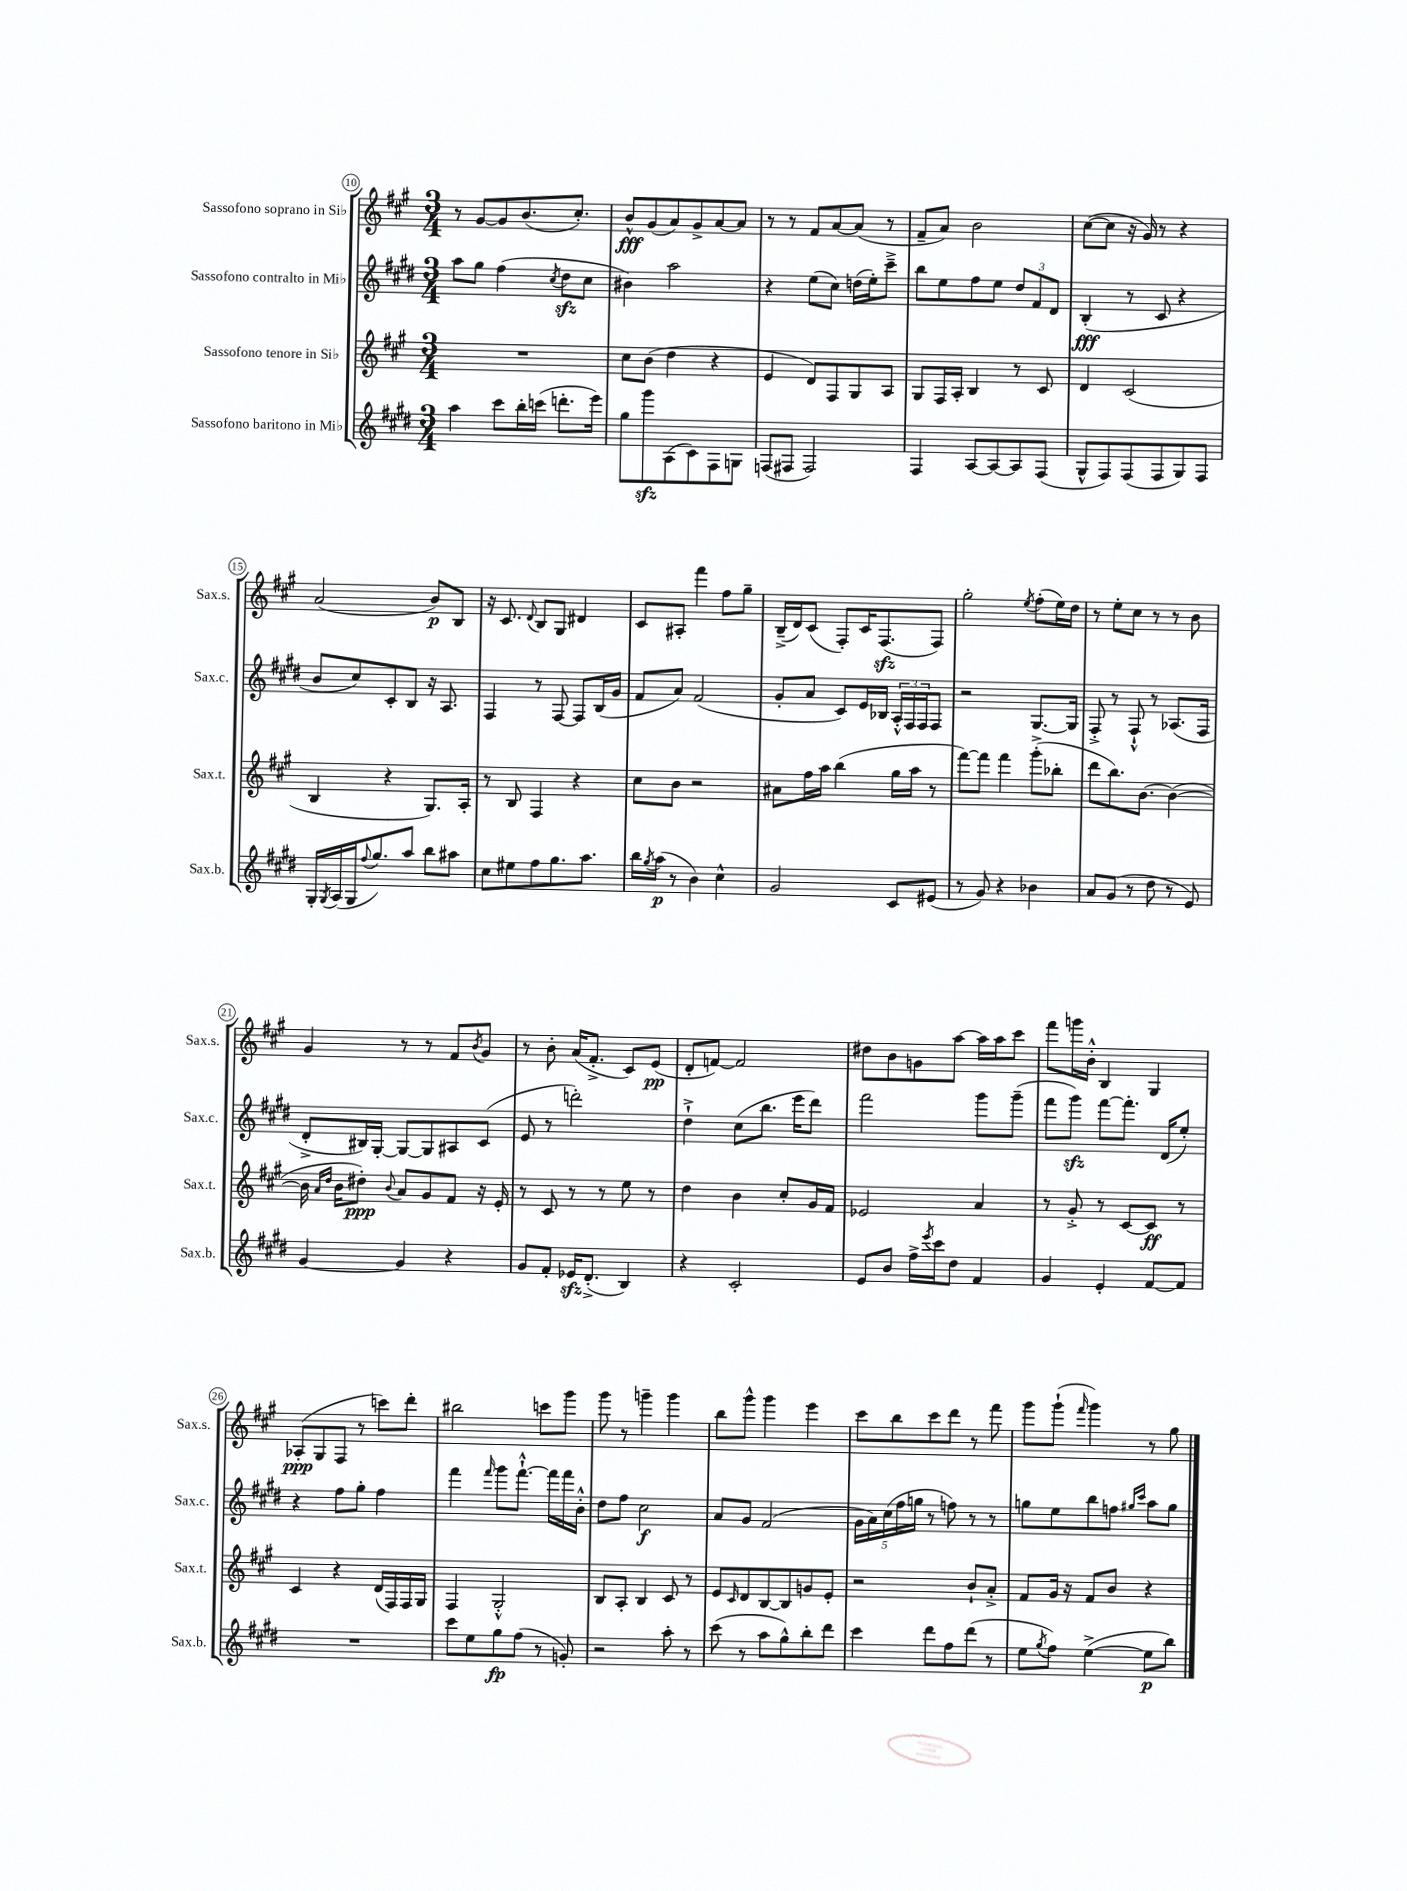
<<
\new StaffGroup <<
\new Staff = "s0" \with { instrumentName = "Sassofono soprano in Sib" shortInstrumentName = "Sax.s." } {
    \clef treble \key a \major \numericTimeSignature \time 3/4
    r8 gis'8~ gis'8 b'8.( cis''8.-.) |
    b'8-^\fff gis'8( a'8) gis'8-> a'8~ a'8 |
    r8 r8 fis'8 a'8~ a'8( r8 |
    fis'8-- a'8) b'2 |
    cis''8~( cis''8 r16 gis'16) r8 r4 |
    a'2( b'8\p) b8 |
    r16 cis'8. \appoggiatura { d'8 } b8 gis8 dis'4 |
    cis'8 ais8-. fis'''4 fis''8 gis''8-- |
    b16--->( d'16) cis'8( fis8-.) cis'16 fis8.\sfz( fis8) |
    gis''2-. \acciaccatura { e''8 } fis''8-.( e''16) d''16 |
    r8 e''8-. cis''8 r8 r8 b'8 |
    gis'4 r8 r8 fis'8 \acciaccatura { b'8 } gis'8 |
    r8 b'8-. a'16( fis'8.-.-> cis'8) e'8\pp( |
    d'8-. f'8~) f'2 |
    dis''8 b'8 g'8 a''8~ a''16 a''16 cis'''8 |
    fis'''8 g'''16 b'16-.-^ b4 gis4 |
    aes8-.\ppp( gis8 fis8 r8 c'''8) d'''8-. |
    bis''2 c'''8 gis'''8 |
    gis'''8 r8 g'''4-- g'''4 |
    b''8 gis'''8-^ gis'''4 e'''4 |
    cis'''8 b''8 cis'''8 d'''8 r8 fis'''8 |
    gis'''8 gis'''8-!( \grace { fis'''16 } gis'''4) r8 gis''8 \bar "|." |
}
\new Staff = "s1" \with { instrumentName = "Sassofono contralto in Mib" shortInstrumentName = "Sax.c." } {
    \clef treble \key e \major \numericTimeSignature \time 3/4
    a''8 gis''8 fis''4( \acciaccatura { cis''8 } dis''8\sfz cis''8 |
    bis'4) a''2 |
    r4 e''8( cis''8) d''16( e''16-.) cis'''8---> |
    b''8 e''8 fis''8 e''8 \tuplet 3/2 { dis''8 fis'8 dis'8 } |
    b4-.\fff( r8 cis'8 r4 |
    b'8 cis''8) cis'8-. b8 r16 a8. |
    fis4 r8 fis8~ fis8 b16( gis'16 |
    fis'8 a'8) fis'2( |
    gis'8-. a'8 cis'8) e'16 bes16 \tuplet 3/2 { a16-.-^ fis16 fis16 } fis8 |
    r2 gis8.~ gis16 |
    fis8-.-> r8 fis8-!-^ r8 aes8.( fis16 |
    dis'8-.-> bis16) gis16~-. gis8~ gis8 ais8 cis'8( |
    e'8 r8 d'''2-.) |
    dis''4-!-> cis''8( b''8. e'''16 dis'''8) |
    fis'''2 gis'''8 gis'''8--( |
    fis'''8 gis'''8\sfz) fis'''8~ fis'''8.-. dis'16( e''8-.) |
    r4 fis''8 gis''8-. fis''4 |
    fis'''4 \grace { fis'''16 } gis'''8 fis'''8.~-!-^ fis'''16 fis'''16 b'16-.-^ |
    dis''8 fis''8 cis''2\f |
    a'8 gis'8 fis'2( |
    \tuplet 5/4 { gis'16 a'16) cis''16( fis''16 g''16 } r8 f''8) r8 r8 |
    g''8 e''8 b''8 f''8 \grace { gis''16 cis'''16 } a''8 gis''8 \bar "|." |
}
\new Staff = "s2" \with { instrumentName = "Sassofono tenore in Sib" shortInstrumentName = "Sax.t." } {
    \clef treble \key a \major \numericTimeSignature \time 3/4
    R2. |
    cis''8 b'8( d''4 r4 |
    e'4 d'8) fis8 gis8 a8 |
    gis8 fis16 a16-. b4 r8 cis'8 |
    d'4 cis'2( |
    b4 r4 gis8.) a16-. |
    r8 b8 fis4 r4 |
    cis''8 b'8 r2 |
    ais'8 fis''16 a''16 b''4( gis''16 a''16 r8 |
    fis'''8~) fis'''8 fis'''4 gis'''8-.->( bes''8-. |
    d'''8 b''8.) b'8.~ b'4~( |
    b'16 \grace { a'16 d''16 } b'16 dis''8-.\ppp) \appoggiatura { b'8 } a'8 gis'8 fis'8 r16 e'16-. |
    r8 cis'8 r8 r8 e''8 r8 |
    d''4 b'4 cis''8-. gis'16 fis'16 |
    ees'2 a'4 |
    r8 gis'8-.-> r8 cis'8~ cis'8\ff r8 |
    cis'4 r4 d'16( fis16) fis16 gis16 |
    fis4 gis2-.-^ |
    b8 a8-. b4 cis'8 r8 |
    e'8 \grace { cis'16 } d'8 b8~ b8 g'8 e'8-. |
    r2 b'8-! a'8-.-> |
    fis'8 gis'16 r16 fis'8 b'8 r4 \bar "|." |
}
\new Staff = "s3" \with { instrumentName = "Sassofono baritono in Mib" shortInstrumentName = "Sax.b." } {
    \clef treble \key e \major \numericTimeSignature \time 3/4
    a''4 cis'''8 b''16-. c'''16( d'''8.-. e'''16) |
    gis''8 gis'''8\sfz a8( cis'8) fis8 g8 |
    f8( fis8 fis2) |
    fis4 a8~ a8~ a8 fis8( |
    gis8-^ fis8) fis8( fis8 gis8) fis8 |
    gis16-. \acciaccatura { gis8 } a16( gis16 \appoggiatura { fis''8 } gis''8.) a''8 b''8 ais''8 |
    cis''8 eis''8 fis''8 gis''8. a''8. |
    b''16 \acciaccatura { gis''8 } a''16\p( r8 b'4) cis''4-^ |
    gis'2 cis'8 eis'8( |
    r8 gis'8) r4 bes'4 |
    a'8 gis'8( r8 dis''8 r8 e'8) |
    gis'4~ gis'4 r4 |
    gis'8 fis'8-. ees'16\sfz dis'8.-.->( b4) |
    r4 cis'2-. |
    e'8 b'8 fis''16-> \acciaccatura { e'''8 } cis'''16 dis''8 fis'4 |
    gis'4 e'4-. fis'8~ fis'8 |
    R2. |
    cis'''8 e''8 gis''8\fp fis''8( r8 g'8-.) |
    r2 a''8-. r8 |
    cis'''8( r8 a''8 gis''8-^) b''8-. dis'''8 |
    cis'''4 dis'''8 fis''8 dis'''8( r8 |
    e''8 \acciaccatura { gis''8 } fis''8) e''4~->( e''8\p b''8) \bar "|." |
}
>>
>>
\layout { \context { \Score currentBarNumber = #10 \override BarNumber.stencil = #(make-stencil-circler 0.1 0.3 ly:text-interface::print) } }
